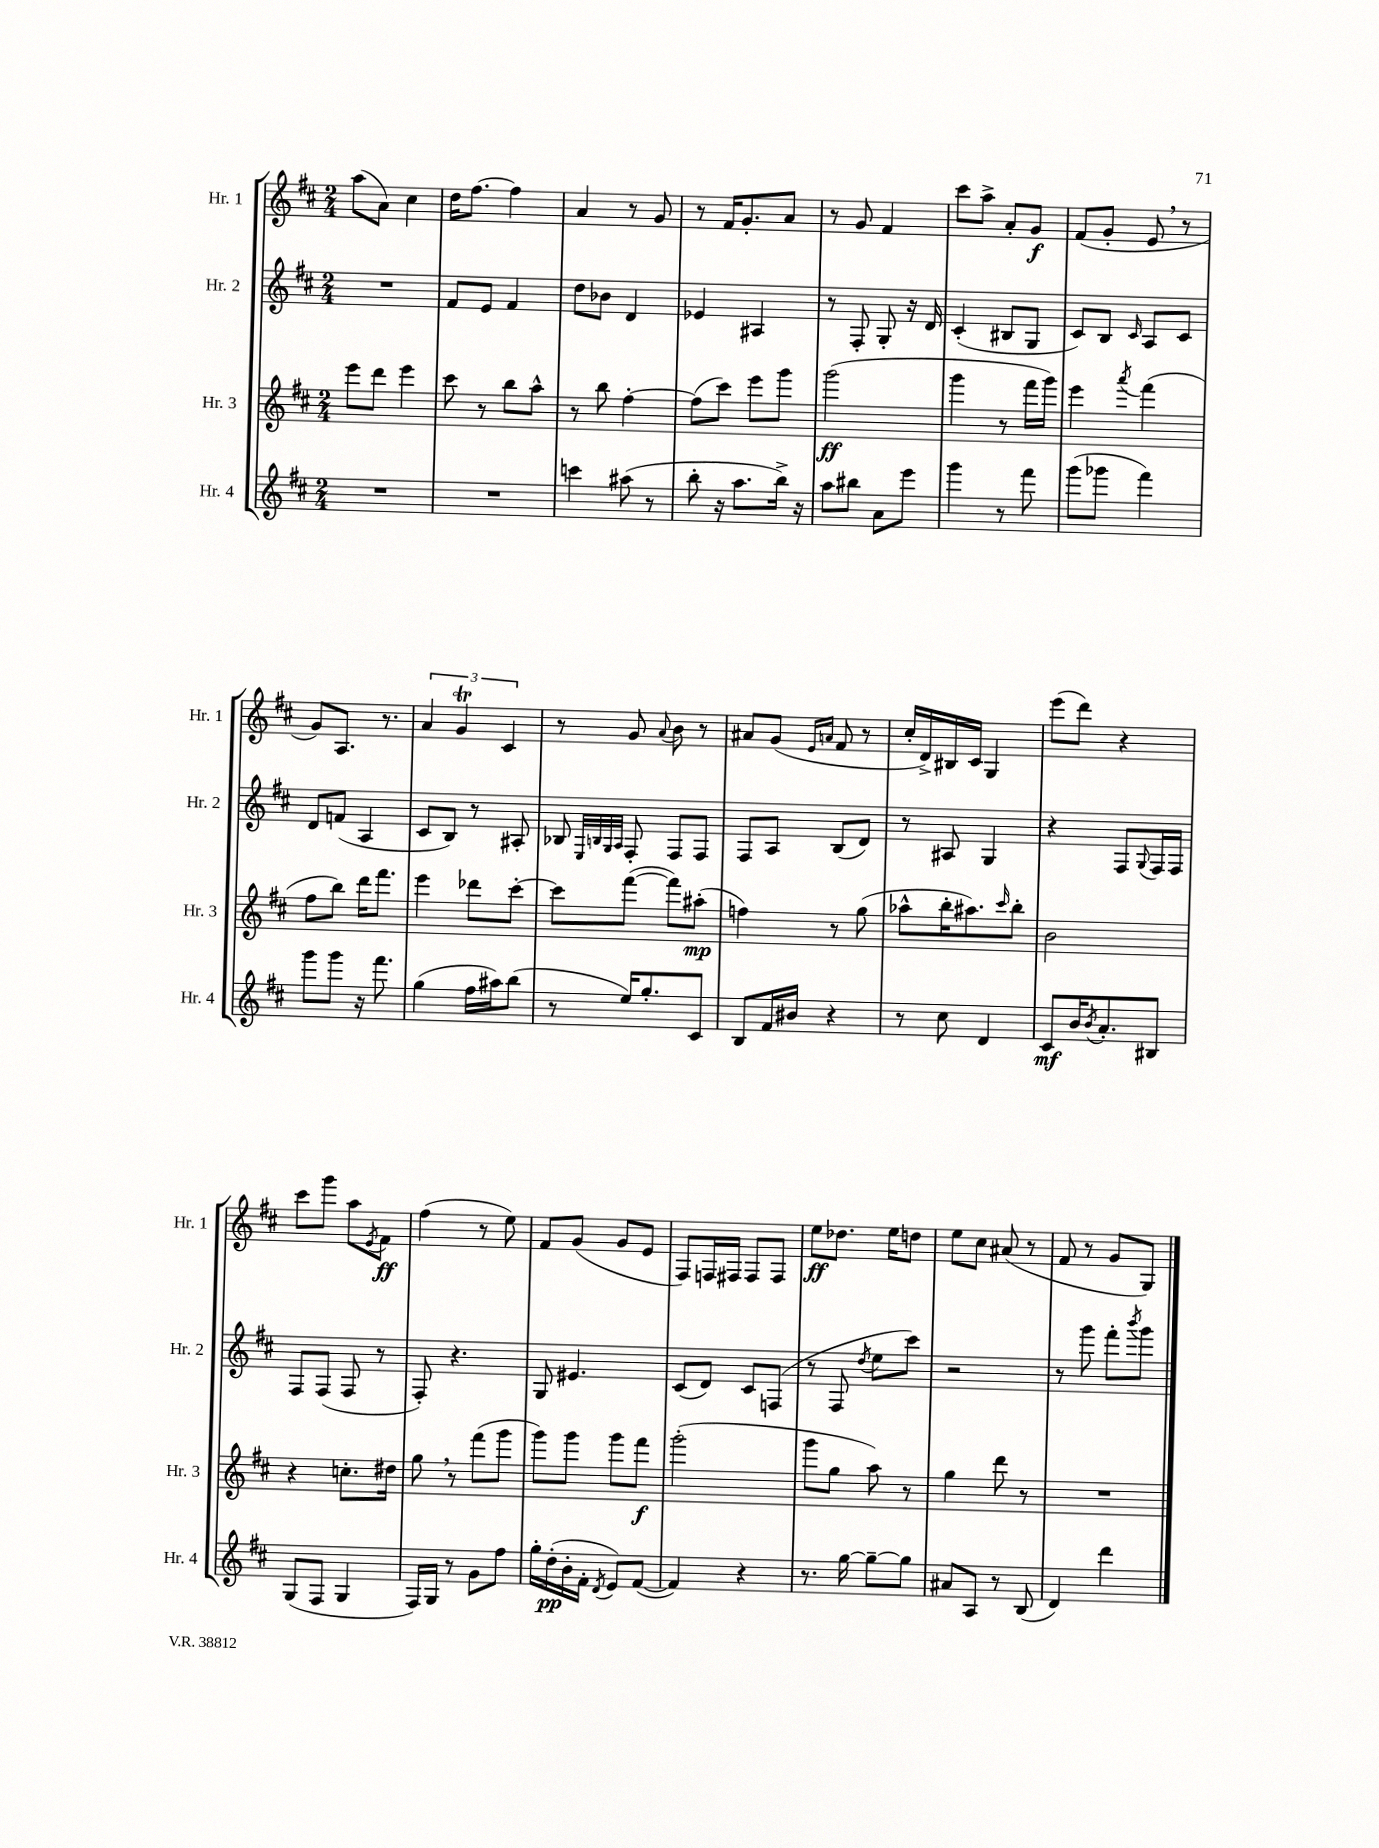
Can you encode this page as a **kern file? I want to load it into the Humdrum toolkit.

**kern	**dynam	**kern	**dynam	**kern	**kern	**dynam
*part4	*part4	*part3	*part3	*part2	*part1	*part1
*staff4	*staff4	*staff3	*staff3	*staff2	*staff1	*staff1
*I"Hr. 4	*	*I"Hr. 3	*	*I"Hr. 2	*I"Hr. 1	*
*I'Hr. 4	*	*I'Hr. 3	*	*I'Hr. 2	*I'Hr. 1	*
*clefG2	*	*clefG2	*	*clefG2	*clefG2	*
*k[f#c#]	*	*k[f#c#]	*	*k[f#c#]	*k[f#c#]	*
*M2/4	*	*M2/4	*	*M2/4	*M2/4	*
=88	=88	=88	=88	=88	=88	=88
2r	.	8eee\L	.	2r	(8aa\L	.
.	.	8ddd\J	.	.	8a\J)	.
.	.	4eee\	.	.	4cc#\	.
=89	=89	=89	=89	=89	=89	=89
2r	.	8ccc#\	.	8f#/L	16dd\KL	.
.	.	.	.	.	[8.ff#\J	.
.	.	8r	.	8e/J	.	.
.	.	8bb\L	.	4f#/	4ff#\]	.
.	.	8aa^^\J	.	.	.	.
=90	=90	=90	=90	=90	=90	=90
4cccn\	.	8r	.	8dd\L	4a/	.
.	.	8bb\	.	8b-X\J	.	.
(8aa#X\	.	[4ff#'\	.	4d/	8r	.
8r	.	.	.	.	8g/	.
=91	=91	=91	=91	=91	=91	=91
8bb'\	.	(8ff#\L]	.	4e-X/	8r	.
16r	.	8ccc#\J)	.	.	16f#/KL	.
8.aa\L	.	.	.	.	8.g'/	.
.	.	8eee\L	.	4A#X/	.	.
16bb^\Jk)	.	8ggg\J	.	.	8a/J	.
16r	.	.	.	.	.	.
=92	=92	=92	=92	=92	=92	=92
8aa\L	.	(2ggg\	ff	8r	8r	.
8bb#X\J	.	.	.	8F#'/	8g/	.
8a\L	.	.	.	8G'/	4f#/	.
8eee\J	.	.	.	16r	.	.
.	.	.	.	16d/	.	.
=93	=93	=93	=93	=93	=93	=93
4ggg\	.	4ggg\	.	(4c#'/	8ccc#\L	.
.	.	.	.	.	8aa^\J	.
8r	.	8r	.	8B#X/L	8a'/L	.
8fff#\	.	16fff#\LL	.	8G/J	8g/J	f
.	.	16ggg\JJ)	.	.	.	.
=94	=94	=94	=94	=94	=94	=94
(8ggg\L	.	4eee\	.	8c#/L)	(8f#/L	.
8ggg-X\J	.	.	.	8B/J	8g'/J	.
.	.	8qaaa/	.	16qqc#/	.	.
4fff#\)	.	(4fff#\	.	8A/L	8e,/	.
.	.	.	.	8c#/J	8r	.
!!LO:LB:g=z
=95	=95	=95	=95	=95	=95	=95
8ggg\L	.	8ff#\L	.	8d/L	8g/L)	.
8ggg\J	.	8bb\J)	.	(8fn/J	8.A/J	.
16r	.	16ddd\KL	.	4A/	.	.
8.fff#\	.	8.fff#\J	.	.	8.r	.
=96	=96	=96	=96	=96	=96	=96
(4gg\	.	4eee\	.	8c#/L	6a/	.
.	.	.	.	8B/J)	.	.
.	.	.	.	.	6gT/	.
16ff#\LL	.	8ddd-X\L	.	8r	.	.
16aa#X\J)	.	.	.	.	.	.
.	.	.	.	.	6c#/	.
(8bb\J	.	[8ccc#'\J	.	8A#X'/	.	.
=97	=97	=97	=97	=97	=97	=97
8r	.	8ccc#\L]	.	8B-X/	8r	.
.	.	.	.	32qqE/LLL	.	.
.	.	.	.	32qqBn/	.	.
.	.	.	.	32qqG/	.	.
.	.	.	.	32qqA/JJJ	.	.
16ee/KL)	.	([8fff#\J	.	8F#'/	8g/	.
8.gg'/	.	.	.	.	.	.
.	.	.	.	.	8qqa/	.
.	.	8fff#\L])	.	8F#/L	8b\	.
8c#/J	.	(8aa#X'\J	mp	8F#/J	8r	.
=98	=98	=98	=98	=98	=98	=98
8B/L	.	4ffn\)	.	8F#/L	8a#X/L	.
16f#/L	.	.	.	8A/J	(8g/J	.
16b#X/JJ	.	.	.	.	.	.
.	.	.	.	.	16qqe/LL	.
.	.	.	.	.	16qqan/JJ	.
4r	.	8r	.	(8B/L	8f#/	.
.	.	(8gg\	.	8d/J)	8r	.
=99	=99	=99	=99	=99	=99	=99
8r	.	8aa-X^^\L	.	8r	16cc#'/LL	.
.	.	.	.	.	16d^/)	.
8cc#\	.	16bb'\K	.	8A#X/	16B#X/	.
.	.	8.aa#X\)	.	.	16c#/JJ	.
4d/	.	.	.	4G/	4G/	.
.	.	16qqccc#/	.	.	.	.
.	.	8bb'\J	.	.	.	.
=100	=100	=100	=100	=100	=100	=100
8c#/L	mf	2b\	.	4r	(8eee\L	.
16b/K	.	.	.	.	8ddd\J)	.
8qb/	.	.	.	.	.	.
8.a'/	.	.	.	.	.	.
.	.	.	.	8F#/L	4r	.
.	.	.	.	8qqG/	.	.
8B#X/J	.	.	.	16F#/L	.	.
.	.	.	.	16F#/JJ	.	.
!!LO:LB:g=z
=101	=101	=101	=101	=101	=101	=101
(8G/L	.	4r	.	8F#/L	8ccc#\L	.
8F#/J	.	.	.	(8F#/J	8ggg\J	.
4G/	.	8.ccn'\L	.	8F#/	8aa\L	.
.	.	.	.	.	8qe/	.
.	.	.	.	8r	8f#\J	ff
.	.	16dd#X\Jk	.	.	.	.
=102	=102	=102	=102	=102	=102	=102
16F#/LL)	.	8gg,\	.	8F#'/)	(4ff#\	.
16G/JJ	.	.	.	.	.	.
8r	.	8r	.	4.r	.	.
8g\L	.	(8fff#\L	.	.	8r	.
8ff#\J	.	8ggg\J	.	.	8ee\)	.
=103	=103	=103	=103	=103	=103	=103
16gg'\LL	.	8ggg\L)	.	8G/	8f#/L	.
(16dd'\	pp	.	.	.	.	.
16b'\	.	8ggg\J	.	4.e#X/	(8g/J	.
16f#'\JJ	.	.	.	.	.	.
8qd/	.	.	.	.	.	.
8e/L)	.	8ggg\L	.	.	8g/L	.
([8f#/J	.	8fff#\J	f	.	8e/J	.
=104	=104	=104	=104	=104	=104	=104
4f#/])	.	(2ggg'\	.	(8c#/L	8F#/L)	.
.	.	.	.	8d/J)	16Fn/L	.
.	.	.	.	.	16F#X/JJ	.
4r	.	.	.	8c#/L	8F#/L	.
.	.	.	.	(8Fn/J	8F#/J	.
=105	=105	=105	=105	=105	=105	=105
8.r	.	8ggg\L	.	8r	8ee\L	ff
.	.	8gg\J	.	8F#/	8.dd-X\J	.
[16gg\	.	.	.	.	.	.
.	.	.	.	8qdd/	.	.
8gg~\L_	.	8aa\)	.	8ee\L	.	.
.	.	.	.	.	16ee\KL	.
8gg\J]	.	8r	.	8ccc#\J)	8ddn\J	.
=106	=106	=106	=106	=106	=106	=106
8a#X/L	.	4gg\	.	2r	8ee\L	.
8A/J	.	.	.	.	8cc#\J	.
8r	.	8ddd\	.	.	(8a#X/	.
(8B/	.	8r	.	.	8r	.
=107	=107	=107	=107	=107	=107	=107
4d/)	.	2r	.	8r	8f#/	.
.	.	.	.	8ggg\	8r	.
4ddd\	.	.	.	8fff#'\L	8g/L	.
.	.	.	.	8qbbb/	.	.
.	.	.	.	8ggg\J	8G/J)	.
==	==	==	==	==	==	==
*-	*-	*-	*-	*-	*-	*-
